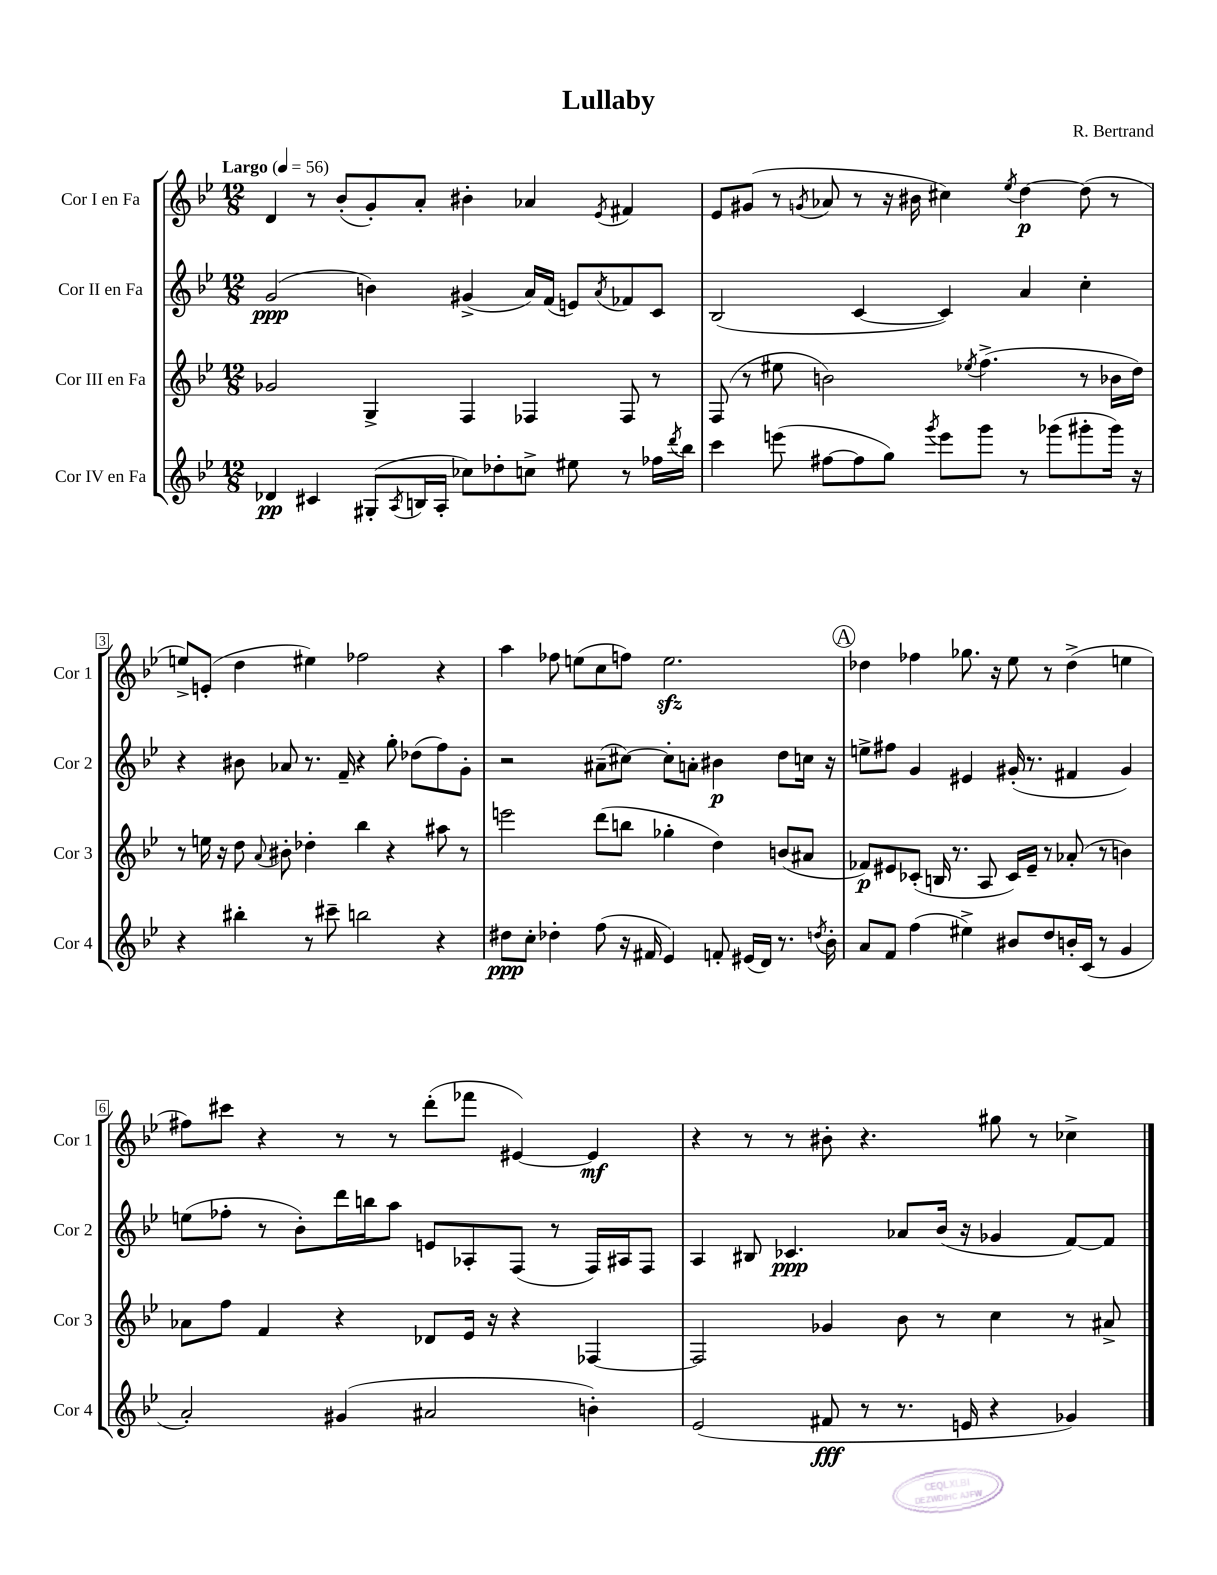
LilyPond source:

\header { title = "Lullaby" composer = "R. Bertrand" }
<<
\new StaffGroup <<
\new Staff = "s0" \with { instrumentName = "Cor I en Fa" shortInstrumentName = "Cor 1" } {
    \clef treble \key bes \major \numericTimeSignature \time 12/8 \tempo "Largo" 4 = 56
    d'4 r8 bes'8-.( g'8-.) a'8-. bis'4-. aes'4 \acciaccatura { ees'8 } fis'4 |
    ees'8 gis'8( r8 \acciaccatura { g'8 } aes'8 r8 r16 bis'16 cis''4) \acciaccatura { ees''8 } d''4~\p d''8( r8 |
    e''8->) e'8-.( d''4 eis''4) fes''2 r4 |
    a''4 fes''8 e''8( c''8 f''8) e''2.\sfz |
    \mark \markup { \circle "A" } des''4 fes''4 ges''8. r16 ees''8 r8 des''4->( e''4 |
    fis''8) cis'''8 r4 r8 r8 d'''8-.( fes'''8 eis'4~) eis'4\mf |
    r4 r8 r8 bis'8-. r4. gis''8 r8 ces''4-> \bar "|." |
}
\new Staff = "s1" \with { instrumentName = "Cor II en Fa" shortInstrumentName = "Cor 2" } {
    \clef treble \key bes \major \numericTimeSignature \time 12/8
    g'2\ppp( b'4) gis'4->( a'16) f'16( e'8) \acciaccatura { a'8 } fes'8 c'8 |
    bes2( c'4~ c'4) a'4 c''4-. |
    r4 bis'8 aes'8 r8. f'16-- r4 g''8-. des''8( f''8) g'8-. |
    r2 ais'8--( cis''8~) cis''8-. a'8-. bis'4\p d''8 c''16 r16 |
    \mark \markup { \circle "A" } e''8-> fis''8 g'4 eis'4 gis'16-.( r8. fis'4 gis'4) |
    e''8( fes''8-. r8 bes'8-.) d'''16 b''16 a''8 e'8 aes8-. f8( r8 f16) ais16 f8 |
    a4 bis8 ces'4.\ppp aes'8 bes'16( r16 ges'4 f'8~) f'8 \bar "|." |
}
\new Staff = "s2" \with { instrumentName = "Cor III en Fa" shortInstrumentName = "Cor 3" } {
    \clef treble \key bes \major \numericTimeSignature \time 12/8
    ges'2 g4-> f4 fes4 fes8 r8 |
    f8( r8 eis''8 b'2) \acciaccatura { ees''8 } f''4.->( r8 bes'16 d''16) |
    r8 e''16 r16 d''8 \appoggiatura { a'8 } bis'8-. des''4-. bes''4 r4 ais''8 r8 |
    e'''2 d'''8( b''8 ges''4-. d''4) b'8( ais'8 |
    \mark \markup { \circle "A" } fes'8\p) eis'8 ces'8-.( b16 r8. a8 ces'16) eis'16-- r8 aes'8-.( r8 b'4) |
    aes'8 f''8 f'4 r4 des'8 ees'16 r16 r4 fes4~ |
    fes2 ges'4 bes'8 r8 c''4 r8 ais'8-> \bar "|." |
}
\new Staff = "s3" \with { instrumentName = "Cor IV en Fa" shortInstrumentName = "Cor 4" } {
    \clef treble \key bes \major \numericTimeSignature \time 12/8
    des'4\pp cis'4 gis8-.( \acciaccatura { a8 } b16 a16-. ces''8) des''8-. c''8-> eis''8 r8 fes''16 \acciaccatura { d'''8 } bes''16 |
    c'''4 e'''8( fis''8~ fis''8 g''8) \acciaccatura { g'''8 } e'''8 g'''8 r8 ges'''8( gis'''8-. gis'''16) r16 |
    r4 bis''4-. r8 cis'''8-- b''2 r4 |
    dis''8\ppp c''8-. des''4-. f''8( r16 fis'16 ees'4) f'8-. eis'16( d'16) r8. \acciaccatura { d''8 } bes'16-. |
    \mark \markup { \circle "A" } a'8 f'8 f''4( eis''4->) bis'8 d''8 b'16-. c'16( r8 g'4 |
    a'2-.) gis'4( ais'2 b'4-.) |
    ees'2( fis'8\fff r8 r8. e'16 r4 ges'4) \bar "|." |
}
>>
>>
\layout { \context { \Score \override BarNumber.stencil = #(make-stencil-boxer 0.1 0.3 ly:text-interface::print) } }
